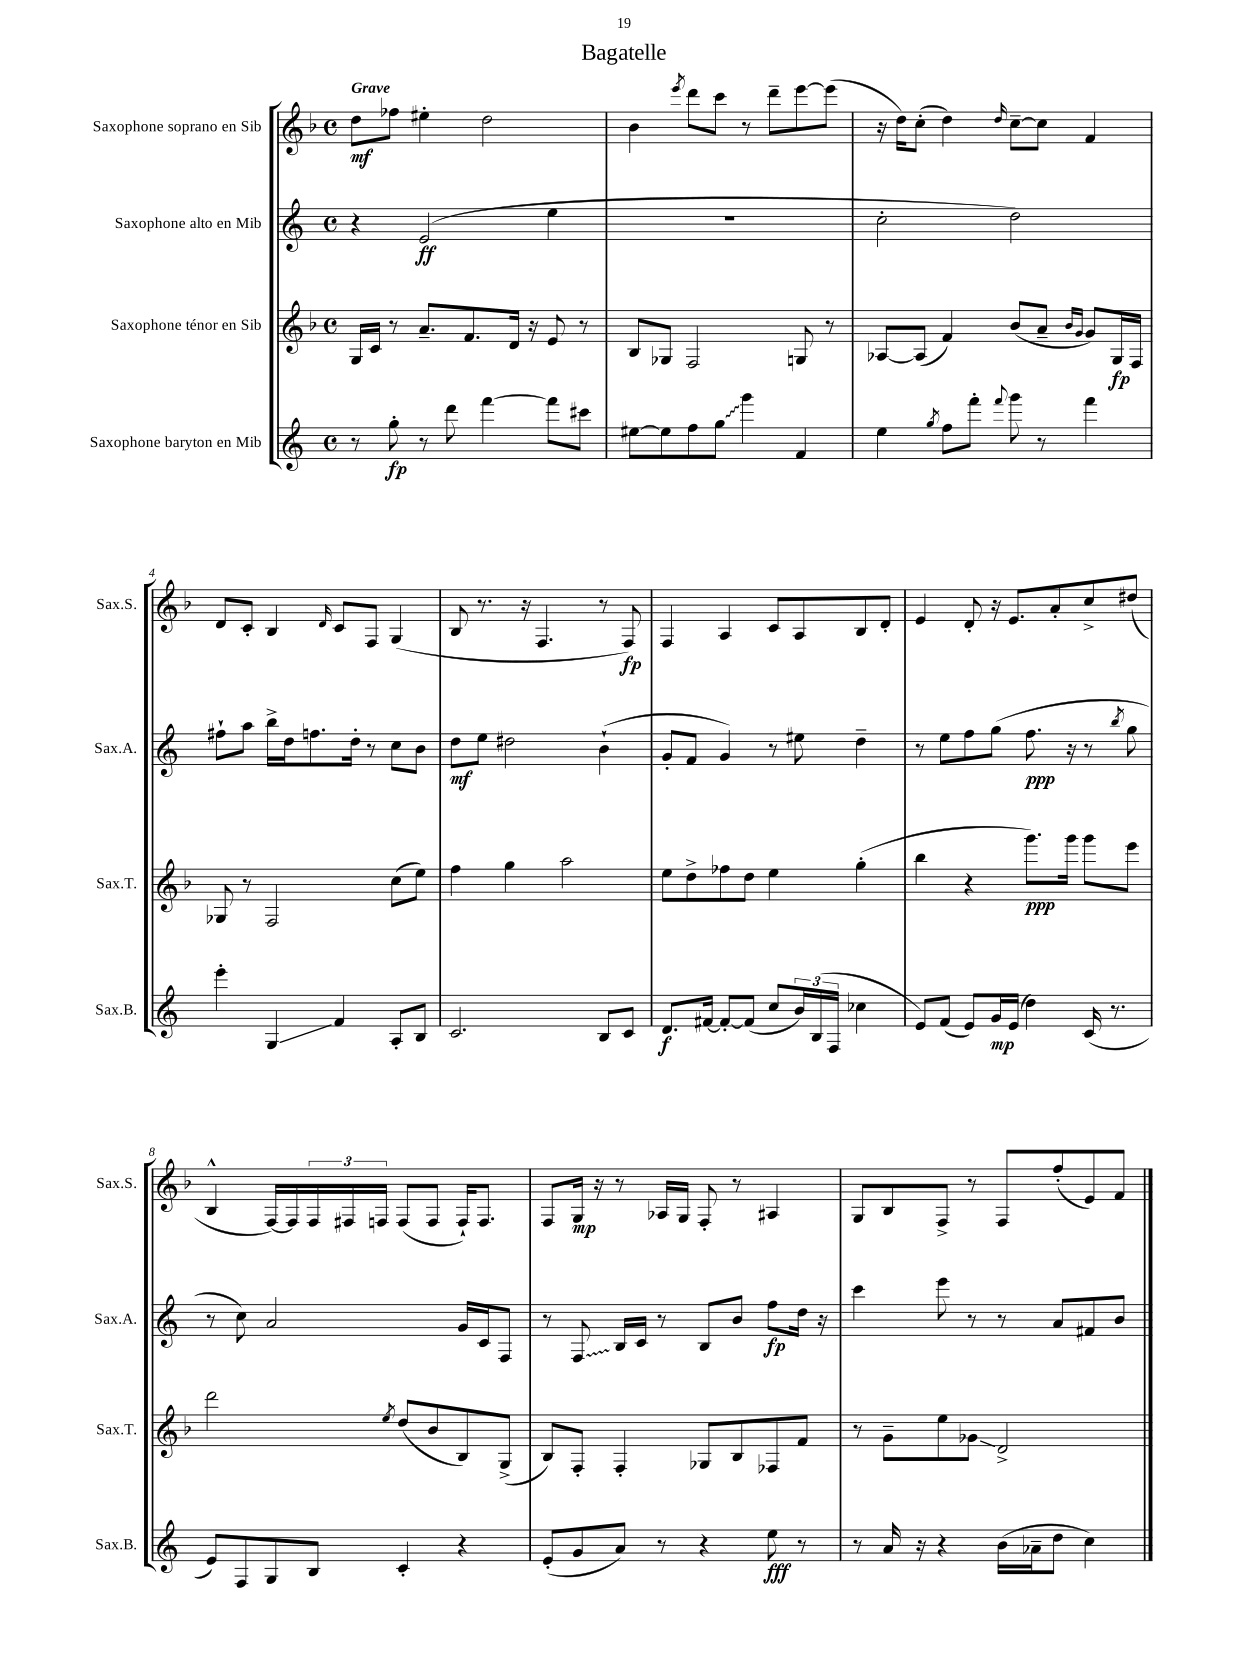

**kern	**kern	**kern	**kern
*staff4	*staff3	*staff2	*staff1
*clefG2	*clefG2	*clefG2	*clefG2
*k[]	*k[b-]	*k[]	*k[b-]
*M4/4	*M4/4	*M4/4	*M4/4
*met(c)	*met(c)	*met(c)	*met(c)
8r	16G	4r	8dd
.	16c	.	.
8gg'	8r	.	8ff-
8r	8.a~	(2e	4ee#'
8ddd	.	.	.
.	8.f	.	.
[4fff	.	.	2dd
.	16d	.	.
.	16r	.	.
8fff]	8e	4ee	.
8ccc#	8r	.	.
=	=	=	=
[8ee#	8B-	1r	4b-
8ee#]	8G-	.	.
.	.	.	8qeee
8ff	2F	.	8ddd
8gg	.	.	8ccc
4ggg	.	.	8r
.	.	.	8ddd~
4f	8G	.	[8eee
.	8r	.	(8eee]
=	=	=	=
4ee	[8A-	2cc'	16r
.	.	.	16dd)
.	(8A-]	.	(8cc'
8qgg	.	.	.
8ff	4f)	.	4dd)
8fff'	.	.	.
8qqfff	.	.	16qqdd
8ggg	(8b-	2dd)	[8cc~
8r	8a~	.	8cc]
.	16qqb-	.	.
.	16qqg	.	.
4fff	8g)	.	4f
.	16G	.	.
.	16F	.	.
=	=	=	=
4eee'	8G-	8ff#`	8d
.	8r	8aa	8c'
4G	2F	16bb^	4B-
.	.	16dd	.
.	.	8.ff	.
.	.	.	16qqd
4f	.	.	8c
.	.	16dd'	.
.	.	8r	8F
8A'	(8cc	8cc	(4G
8B	8ee)	8b	.
=	=	=	=
2.c	4ff	8dd	8B-
.	.	8ee	8.r
.	4gg	2dd#	.
.	.	.	16r
.	.	.	4.F
.	2aa	.	.
8B	.	(4b`	8r
8c	.	.	8F)
=	=	=	=
8.d	8ee	8g'	4F
.	8dd^	8f	.
[16f#	.	.	.
8f#'_	8ff-	4g)	4A
(8f#]	8dd	.	.
8cc	4ee	8r	8c
24b)	.	8ee#	8A
(24B	.	.	.
24F	.	.	.
4cc-	(4gg'	4dd~	8B-
.	.	.	8d'
=	=	=	=
8e)	4bb-	8r	4e
(8f	.	8ee	.
8e)	4r	8ff	8d'
16g	.	(8gg	16r
(16e	.	.	8.e
4dd)	8.ggg)	8.ff	.
.	.	.	8a'
.	16ggg	16r	.
(16c	8ggg	8r	8cc^
8.r	.	.	.
.	.	8qbb	.
.	8eee	8gg	(8dd#
=	=	=	=
8e)	2ddd	8r	4B-^^
8F	.	8cc)	.
8G	.	2a	[16F)
.	.	.	16F]
8B	.	.	24F
.	.	.	24F#
.	.	.	24F
.	8qee	.	.
4c'	(8dd	.	(8F
.	8b-	.	8F
4r	8B-)	16g	16F`)
.	.	16c	8.F
.	(8G^	8F	.
=	=	=	=
(8e'	8B-)	8r	8F
8g	8F'	8F	16G
.	.	.	16r
8a)	4F'	16B	8r
.	.	16c	.
8r	.	8r	16A-
.	.	.	16G
4r	8G-	8B	8F'
.	8B-	8b	8r
8ee	8F-	8ff	4A#
8r	8f	16dd	.
.	.	16r	.
=	=	=	=
8r	8r	4ccc	8G
16a	8g~	.	8B-
16r	.	.	.
4r	8ee	8eee	8F^
.	8g-	8r	8r
(16b	2d^	8r	8F
16a-~	.	.	.
8dd	.	8a	(8ff'
4cc)	.	8f#	8e)
.	.	8b	8f
==	==	==	==
*-	*-	*-	*-
